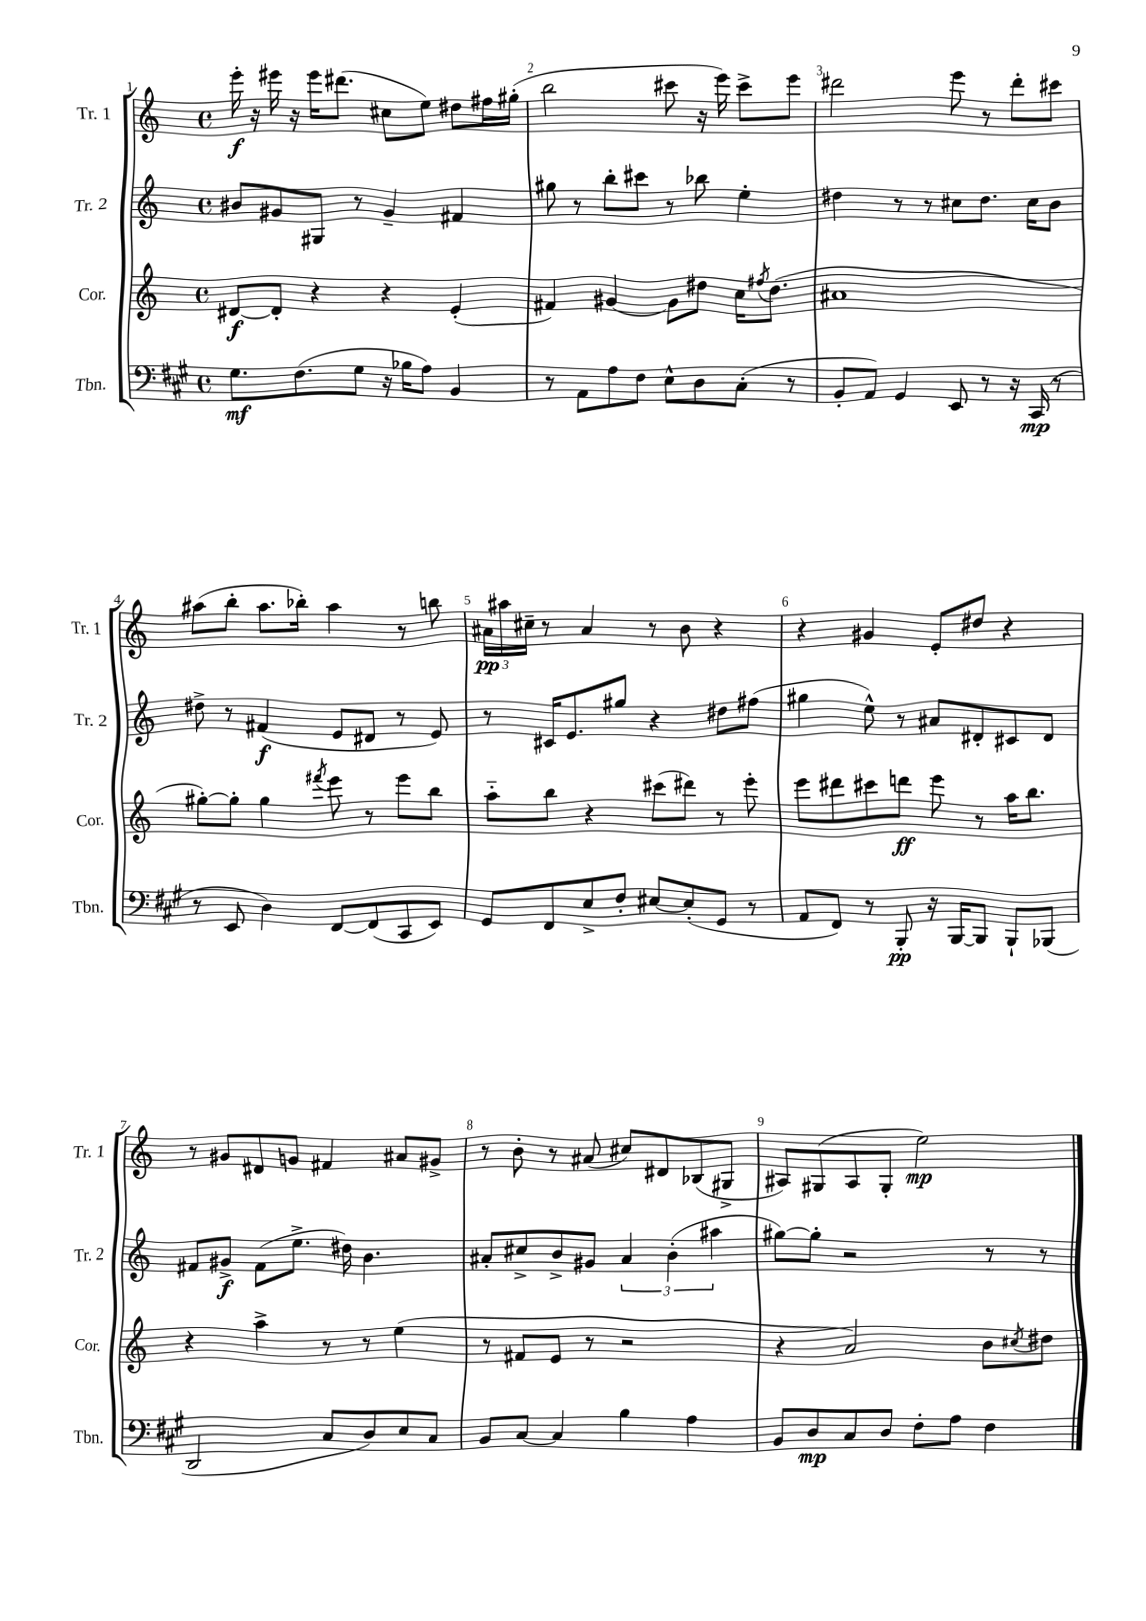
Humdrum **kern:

**kern	**dynam	**kern	**dynam	**kern	**dynam	**kern	**dynam
*part4	*part4	*part3	*part3	*part2	*part2	*part1	*part1
*staff4	*staff4	*staff3	*staff3	*staff2	*staff2	*staff1	*staff1
*I"Tbn.	*	*I"Cor.	*	*I"Tr. 2	*	*I"Tr. 1	*
*I'Tbn.	*	*I'Cor.	*	*I'Tr. 2	*	*I'Tr. 1	*
*clefF4	*	*clefG2	*	*clefG2	*	*clefG2	*
*k[f#c#g#]	*	*k[]	*	*k[]	*	*k[]	*
*M4/4	*	*M4/4	*	*M4/4	*	*M4/4	*
*met(c)	*	*met(c)	*	*met(c)	*	*met(c)	*
=1	=1	=1	=1	=1	=1	=1	=1
8.G#\L	mf	[8d#X/L	f	8b#X/L	.	16eee'\	f
.	.	.	.	.	.	16r	.
.	.	8d#'/J]	.	8g#X/	.	16eee#X\	.
(8.F#\	.	.	.	.	.	16r	.
.	.	4r	.	8G#X/J	.	16eee#\KL	.
.	.	.	.	.	.	(8.ddd#X\J	.
8G#\J	.	.	.	8r	.	.	.
16r	.	4r	.	4g#~/	.	8cc#X\L	.
16B-X\KL	.	.	.	.	.	.	.
8A\J)	.	.	.	.	.	8ee\J)	.
4BB/	.	(4e'/	.	4f#X/	.	8dd#X\L	.
.	.	.	.	.	.	16ff#X\L	.
.	.	.	.	.	.	(16gg#X'\JJ	.
=2	=2	=2	=2	=2	=2	=2	=2
8r	.	4f#X/)	.	8gg#X\	.	2bb\	.
8AA\L	.	.	.	8r	.	.	.
8A\	.	[4g#X/	.	8bb'\L	.	.	.
8F#\J	.	.	.	8ccc#X\J	.	.	.
8E^^\L	.	8g#\L]	.	8r	.	8ccc#X\	.
8D\	.	8dd#X\J	.	8bb-X\	.	16r	.
.	.	.	.	.	.	16eee\)	.
(8C#'\J	.	16cc\KL	.	4ee'\	.	8ccc#^\L	.
.	.	8qff#X/	.	.	.	.	.
.	.	(8.dd#\J	.	.	.	.	.
8r	.	.	.	.	.	8eee\J	.
=3	=3	=3	=3	=3	=3	=3	=3
8BB'/L	.	1a#X	.	4dd#X\	.	2ddd#X\	.
8AA/J)	.	.	.	.	.	.	.
4GG#/	.	.	.	8r	.	.	.
.	.	.	.	8r	.	.	.
8EE/	.	.	.	8cc#X\L	.	8eee\	.
8r	.	.	.	8.dd#\J	.	8r	.
16r	.	.	.	.	.	8ddd#'\L	.
(16CC#/	mp	.	.	16cc#\KL	.	.	.
8r	.	.	.	8b\J	.	8ccc#X\J	.
!!LO:LB:g=z
=4	=4	=4	=4	=4	=4	=4	=4
8r	.	[8gg#X'\L)	.	8dd#X^\	.	(8aa#X\L	.
8EE/	.	8gg#'\J]	.	8r	.	8bb'\J	.
4D\)	.	4gg#\	.	(4f#X/	f	8.aa#\L	.
.	.	.	.	.	.	16bb-X'\Jk)	.
.	.	8qfff#X/	.	.	.	.	.
[8FF#/L	.	8eee\	.	8e/L	.	4aa#\	.
(8FF#/]	.	8r	.	8d#X/J	.	.	.
8CC#/	.	8eee\L	.	8r	.	8r	.
8EE/J)	.	8bb\J	.	8e/)	.	8bbn\	.
=5	=5	=5	=5	=5	=5	=5	=5
8GG#/L	.	8aa\L	.	8r	.	24a#X\LL	pp
.	.	.	.	.	.	24aa#X\	.
.	.	.	.	.	.	24cc#X~\JJ	.
8FF#/	.	8bb\J	.	16c#X/KL	.	8r	.
.	.	.	.	8.e/	.	.	.
8E^/	.	4r	.	.	.	4a#/	.
8F#'/J	.	.	.	8gg#X/J	.	.	.
[8E#X/L	.	(8ccc#X\L	.	4r	.	8r	.
(8E#'/]	.	8ddd#X\J)	.	.	.	8b\	.
8GG#/J	.	8r	.	8dd#X\L	.	4r	.
8r	.	8eee'\	.	(8ff#X\J	.	.	.
=6	=6	=6	=6	=6	=6	=6	=6
8AA/L	.	8eee\L	.	4gg#X\	.	4r	.
8FF#/J)	.	8ddd#X\	.	.	.	.	.
8r	.	8ccc#X\	.	8ee^^\)	.	4g#X/	.
8BBB'/	pp	8dddn\J	ff	8r	.	.	.
16r	.	8eee\	.	8a#X/L	.	8e'/L	.
[16BBB/KL	.	.	.	.	.	.	.
8BBB/J]	.	8r	.	8d#X'/	.	8dd#X/J	.
8BBB`/L	.	16aa\KL	.	8c#X/	.	4r	.
.	.	8.bb\J	.	.	.	.	.
(8BBB-X/J	.	.	.	8d#/J	.	.	.
!!LO:LB:g=z
=7	=7	=7	=7	=7	=7	=7	=7
2DD/	.	4r	.	8f#X/L	.	8r	.
.	.	.	.	8g#X^/J	f	8g#X/L	.
.	.	4aa^\	.	(8f#\L	.	8d#X/	.
.	.	.	.	8.ee^\J	.	8gn/J	.
8C#/L	.	8r	.	.	.	4f#X/	.
.	.	.	.	16dd#X\)	.	.	.
8D/)	.	8r	.	4.b\	.	.	.
8E/	.	(4ee\	.	.	.	8a#X/L	.
8C#/J	.	.	.	.	.	8g#X^/J	.
=8	=8	=8	=8	=8	=8	=8	=8
8BB/L	.	8r	.	8a#X'/L	.	8r	.
[8C#/J	.	8f#X/L	.	8cc#X^/	.	8b'\	.
4C#/]	.	8e/J	.	8b^/	.	8r	.
.	.	8r	.	8g#X/J	.	(8a#X/	.
4B\	.	2r	.	6a#/	.	8cc#X/L)	.
.	.	.	.	.	.	8d#X/	.
.	.	.	.	(6b'\	.	.	.
4A\	.	.	.	.	.	(8B-X/	.
.	.	.	.	6aa#X\	.	.	.
.	.	.	.	.	.	8G#X^/J	.
=9	=9	=9	=9	=9	=9	=9	=9
8BB/L	.	4r	.	[8gg#X\L)	.	8A#X/L)	.
8D/	mp	.	.	8gg#'\J]	.	(8G#X/	.
8C#/	.	2a/)	.	2r	.	8A#/	.
8D/J	.	.	.	.	.	8G#'/J	.
8F#'\L	.	.	.	.	.	2ee\)	mp
8A\J	.	.	.	.	.	.	.
4F#\	.	8b\L	.	8r	.	.	.
.	.	8qcc#X/	.	.	.	.	.
.	.	8dd#X\J	.	8r	.	.	.
==	==	==	==	==	==	==	==
*-	*-	*-	*-	*-	*-	*-	*-
